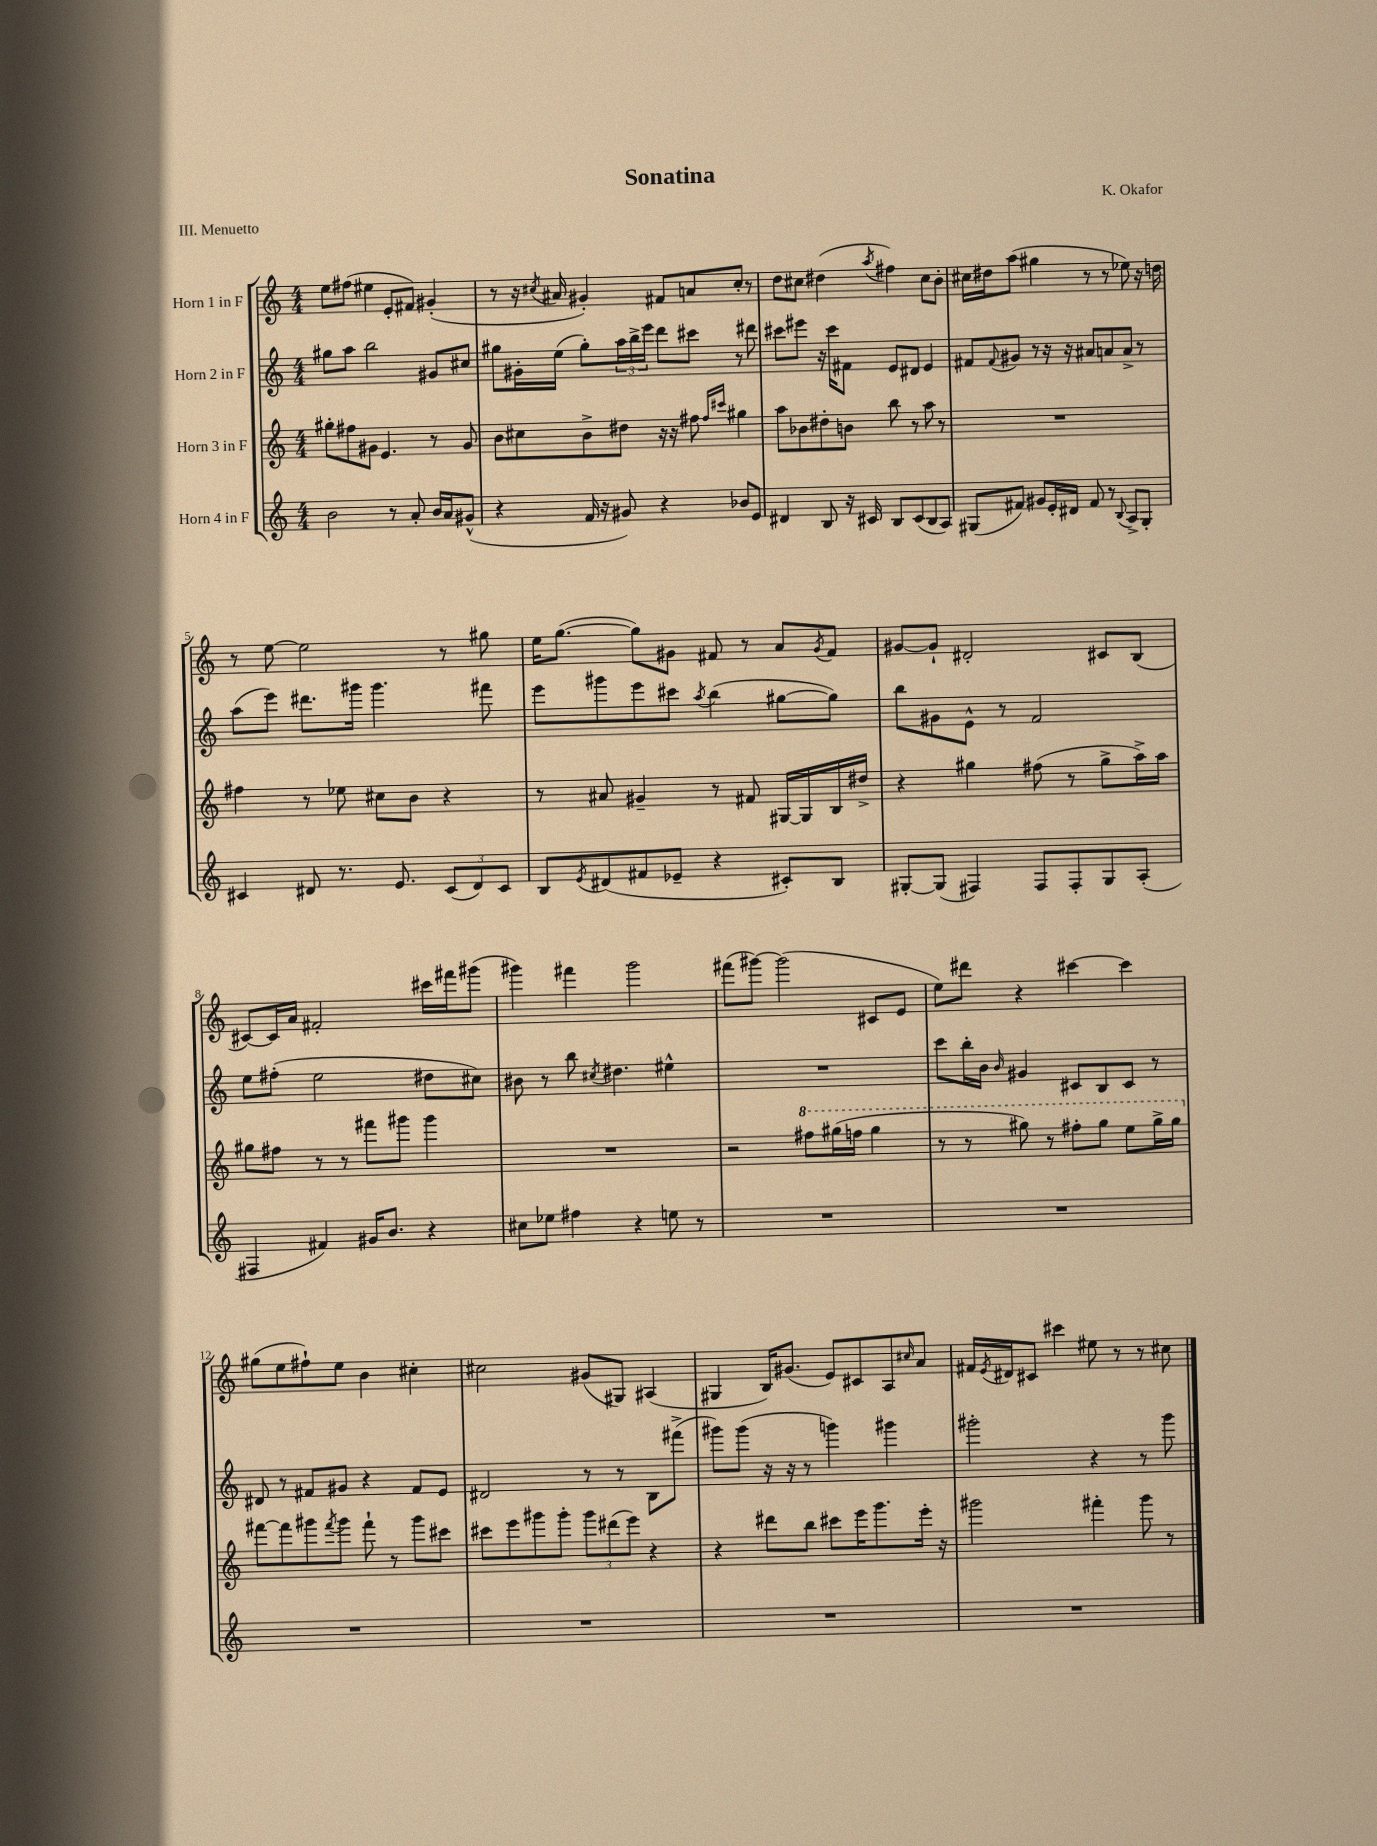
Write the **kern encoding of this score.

**kern	**kern	**kern	**kern
*staff4	*staff3	*staff2	*staff1
*clefG2	*clefG2	*clefG2	*clefG2
*k[]	*k[]	*k[]	*k[]
*M4/4	*M4/4	*M4/4	*M4/4
2b	8gg#'	8gg#	8ee
.	8ff#	8aa	(8ff#
.	8g#	2bb	4ee#
.	4.e	.	.
8r	.	.	8e'
8a'	.	.	8f#)
16b	8r	8g#	(4g#'
16a	.	.	.
(8g#^^	8g#	8cc#	.
=	=	=	=
4r	8b	8gg#	8r
.	8cc#	16g#'	16r
.	.	.	8qcc#
.	.	(16ee	16a#
16f	8b^	8gg#')	4g#')
16r	.	.	.
8g#)	8dd#	24aa	.
.	.	24bb^	.
.	.	24eee	.
4r	16r	8ddd	8f#
.	16r	.	.
.	8ff#	8ccc#	8a
.	16qqff#	.	.
.	16qqccc#	.	.
8b-	4gg#	8r	8cc#'
8e	.	8ddd#	8r
=	=	=	=
4d#	8aa	8ccc#	8dd
.	8b-	8eee#	8cc#
8B	8dd#'	16r	(4dd#
.	.	16ccc#	.
16r	8b	8f#	.
16c#	.	.	.
.	.	.	8qaa
8B	8bb	8e	4ff#)
(8c#	8r	8d#	.
8B	8aa	4e	8cc#
8A)	8r	.	8b'
=	=	=	=
(8G#	1r	8f#	16cc#
.	.	.	16dd#
.	.	8qqf#	.
8f#)	.	8g#	(8aa
8g#	.	8r	4gg#
16e'	.	16r	.
16d#	.	16r	.
8f#	.	8a#	8r
8r	.	8a	8r
8qqB	.	.	.
8A^	.	8a^	8ee-)
8G#'	.	8r	16r
.	.	.	16dd
=	=	=	=
4c#	4ff#	(8aa	8r
.	.	8eee)	[8ee
8d#	8r	8.ddd#	2ee]
8.r	8ee-	.	.
.	.	16ggg#	.
.	8cc#	4.ggg#	.
8.e	.	.	.
.	8b	.	.
(12c#	4r	.	8r
12d#)	.	.	.
.	.	8fff#	8gg#
12c#	.	.	.
=	=	=	=
8B	8r	8eee	16ee
.	.	.	([8.gg
8qe	.	.	.
(8d#	8a#	8ggg#	.
8f#	4g#~	8eee	8gg])
8e-~	.	8ccc#	8g#
.	.	8qaa	.
4r	8r	(4bb	8f#
.	8f#	.	8r
8c#')	[16G#	[8gg#	8a
.	16G#]	.	.
.	.	.	8qg#
8B	16B	8gg#])	8f#
.	16dd#^	.	.
=	=	=	=
[8G#'	4r	8bb	[8g#
(8G#]	.	8g#	8g#`]
4F#)	4gg#	8e^^	2d#'
.	.	8r	.
8F#	(8ff#	2f	.
8F#'	8r	.	.
8G#	8gg#^	.	8c#
(8A'	16aa^)	.	(8B
.	16aa	.	.
=	=	=	=
4F#	8gg#	8ee	[8c#)
.	8ff#	(8ff#'	16c#]
.	.	.	16a
4f#)	8r	2ee	2f#'
.	8r	.	.
16g#	8fff#	.	.
8.b	.	.	.
.	8ggg#	.	.
4r	4ggg#	8dd#	16ccc#
.	.	.	16fff#
.	.	8cc#)	(8ggg#
=	=	=	=
8cc#	1r	8b#	4ggg#)
8ee-	.	8r	.
4ff#	.	8bb	4fff#
.	.	8qcc#	.
.	.	4.dd#	.
4r	.	.	2ggg#
8ee	.	4ee#^^	.
8r	.	.	.
=	=	=	=
1r	2r	1r	(8fff#
.	.	.	[8ggg#)
.	.	.	(2ggg#]
.	8fff#	.	.
.	(16ggg#	.	.
.	16fff	.	.
.	4ggg#	.	8c#
.	.	.	8e
=	=	=	=
1r	8r	8ccc	8ee)
.	8r	16bb'	8ddd#
.	.	16b	.
.	.	16qqb	.
.	8ggg#)	4g#	4r
.	8r	.	.
.	8fff#'	8c#	[4ccc#
.	8ggg#	8B	.
.	8eee	8c#	4ccc#]
.	16ggg#^	8r	.
.	16ggg#	.	.
=	=	=	=
1r	[8fff#	8d#	(8gg#
.	8fff#]	8r	8ee
.	8ggg#	8f#	8ff#`)
.	8qfff#	.	.
.	8ggg#	8g#	8ee
.	8fff#`	4r	4b
.	8r	.	.
.	8ggg#	8f#	4cc#'
.	8ccc#	8e	.
=	=	=	=
1r	8ccc#	2d#	2cc#
.	8eee	.	.
.	8ggg#	.	.
.	8ggg#'	.	.
.	12ggg#	8r	(8g#
.	(12ddd#	.	.
.	.	8r	8G#)
.	12eee)	.	.
.	4r	8B	(4A#
.	.	(8fff#^	.
=	=	=	=
1r	4r	8ggg#)	4G#
.	.	(8ggg#	.
.	8ddd#	16r	16B)
.	.	16r	(8.g#
.	8bb	8r	.
.	8ccc#	4ggg)	8e)
.	16eee	.	8c#
.	8.ggg	.	.
.	.	4ggg#	8A
.	.	.	16qqcc#
.	16eee'	.	8a
.	16r	.	.
=	=	=	=
1r	2ggg#	2ggg#'	16f#
.	.	.	8qe
.	.	.	16d#
.	.	.	8c#
.	.	.	4ccc#
.	4fff#'	4r	8ee#
.	.	.	8r
.	8ggg#	8r	8r
.	8r	8ggg#	8cc#
==	==	==	==
*-	*-	*-	*-
